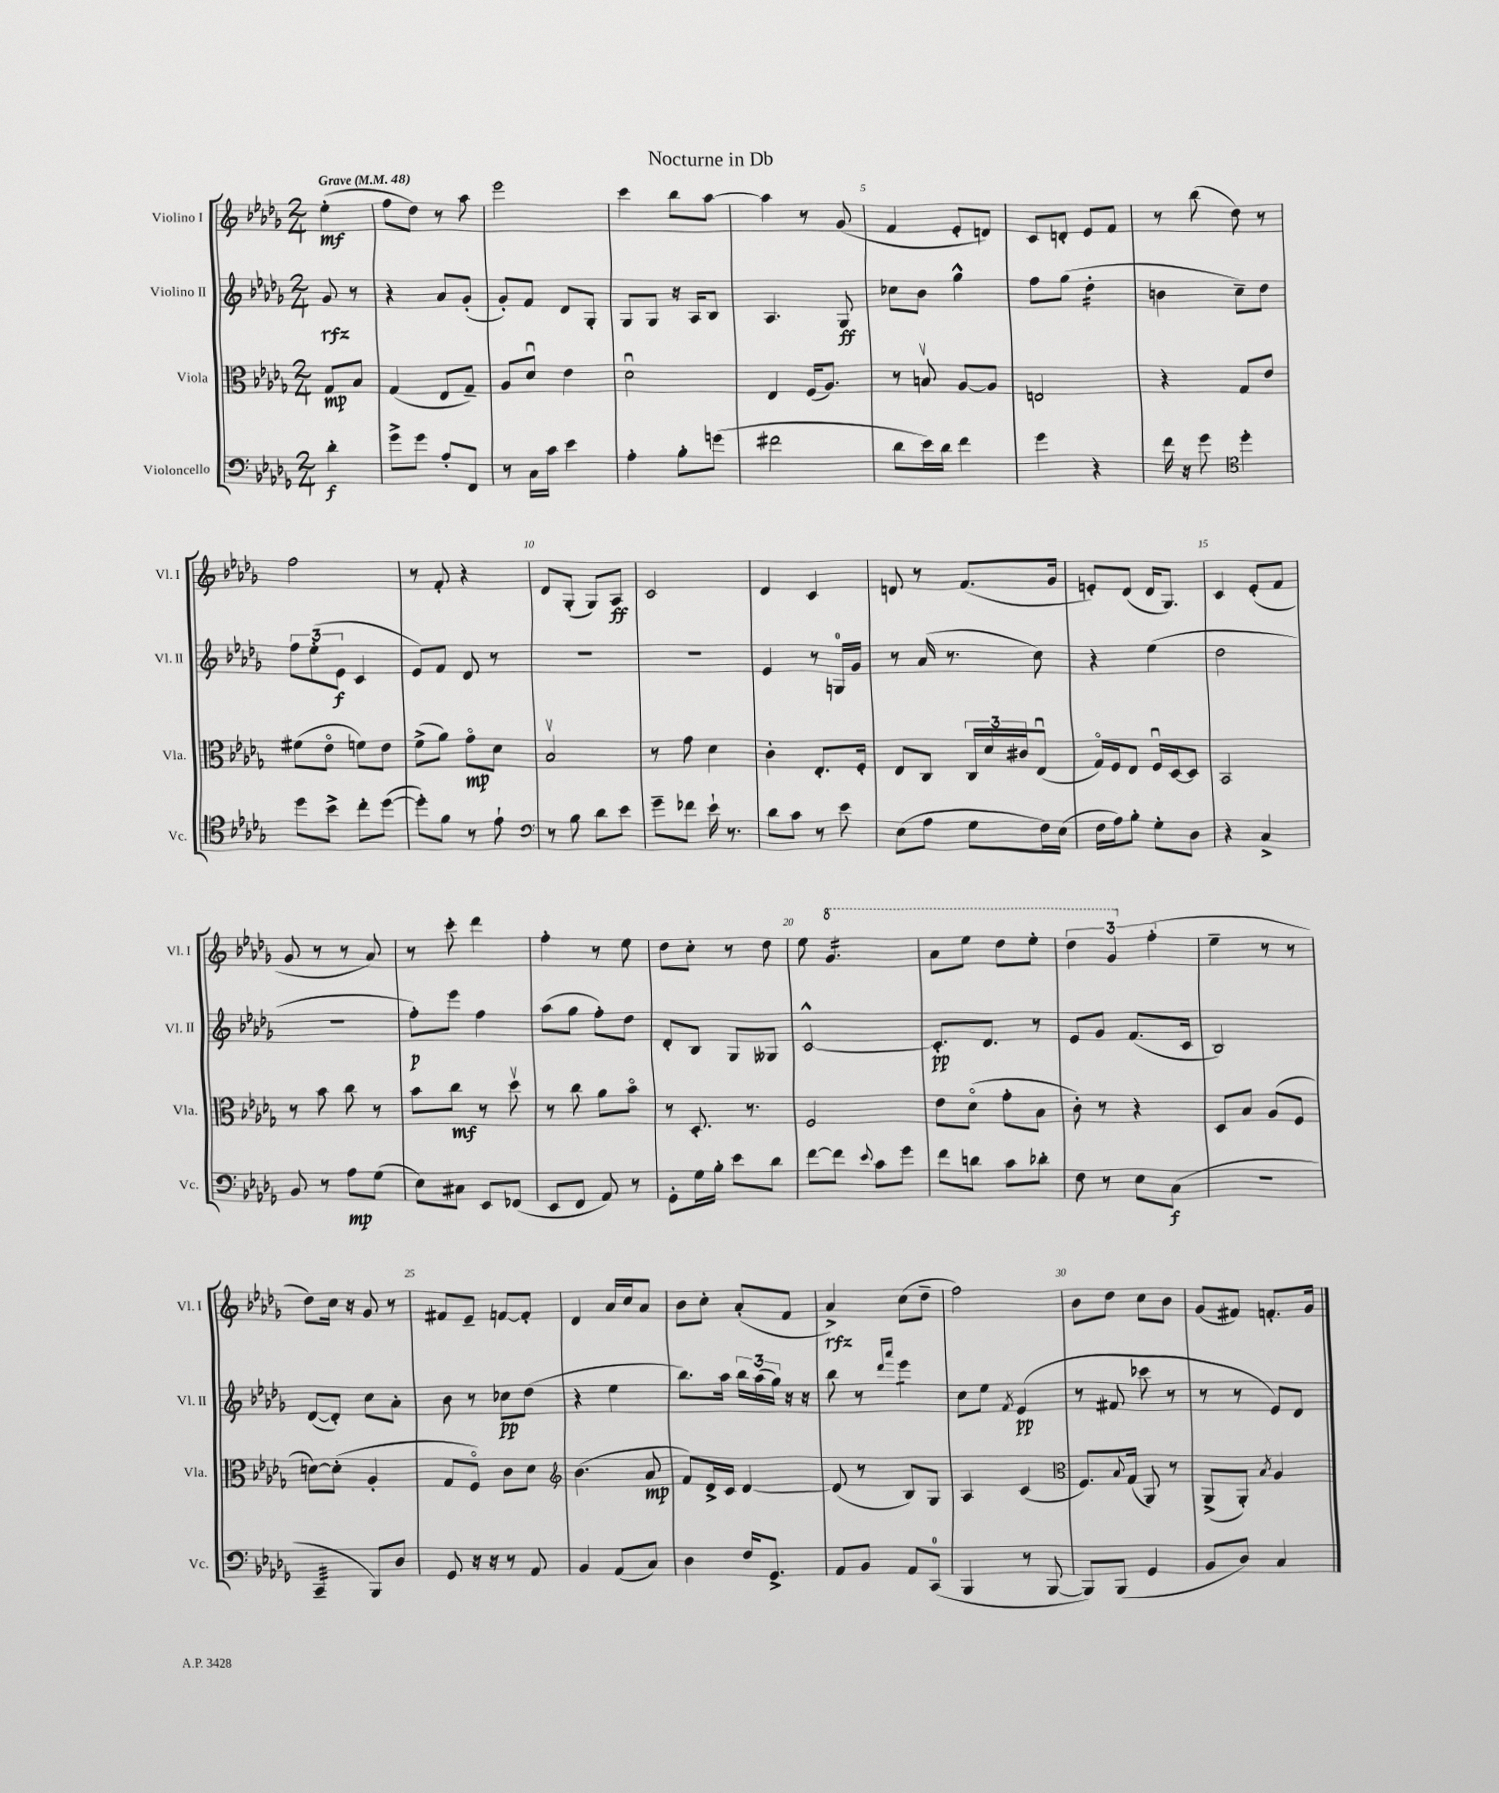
\header { title = "Nocturne in Db" }
<<
\new StaffGroup <<
\new Staff = "s0" \with { instrumentName = "Violino I" shortInstrumentName = "Vl. I" } {
    \clef treble \key des \major \numericTimeSignature \time 2/4 \partial 4 \tempo "Grave" 4 = 48
    ees''4-.\mf( |
    f''8 des''8) r8 aes''8 |
    ees'''2 |
    c'''4 bes''8 aes''8~ |
    aes''4 r8 ges'8( |
    f'4 ees'8-. d'8) |
    c'8 d'8-. ees'8 f'8 |
    r8 bes''8( des''8) r8 |
    f''2 |
    r8 f'8-. r4 |
    des'8 ges8-.( ges8) aes8\ff |
    c'2 |
    des'4 c'4 |
    d'8 r8 f'8.( ges'16 |
    e'8-.) des'8( des'16 ges8.) |
    c'4 ees'8-.( f'8 |
    ges'8 r8 r8 aes'8) |
    r8 c'''8-. des'''4 |
    f''4-. r8 ees''8 |
    des''8 c''8-. r8 des''8 |
    ees''8 \ottava #1 ges''4.:16 |
    aes''8 ees'''8 des'''8 ees'''8-. |
    \tuplet 3/2 { des'''4 ges''4 \ottava #0 f''4-.( } |
    ees''4-- r8 r8 |
    des''8) c''16 r16 ges'8 r8 |
    fis'8 ees'8-- f'8~ f'8-. |
    des'4 aes'16 c''16 aes'8 |
    bes'8 c''8-. aes'8-.( f'8 |
    aes'4->\rfz) c''8( des''8-- |
    f''2) |
    bes'8 des''8 c''8 bes'8 |
    ges'8( fis'8) f'8.-. ges'16 \bar "|." |
}
\new Staff = "s1" \with { instrumentName = "Violino II" shortInstrumentName = "Vl. II" } {
    \clef treble \key des \major \numericTimeSignature \time 2/4 \partial 4
    ges'8\rfz r8 |
    r4 aes'8 ges'8-.( |
    ges'8-.) f'8 des'8 ges8-. |
    ges8 ges8 r16 aes16 bes8 |
    aes4. ges8\ff |
    ces''8 bes'8 ges''4-^ |
    f''8 ges''8( des''4:16-. |
    b'4 c''8--) des''8 |
    \tuplet 3/2 { f''8 ees''8-.( ees'8\f } c'4 |
    ees'8) f'8 des'8 r8 |
    R2 |
    R2 |
    ees'4 r8 g16-0 ges'16 |
    r8 aes'16( r8. c''8) |
    r4 ees''4( |
    des''2 |
    r2 |
    f''8-.\p) ees'''8 f''4 |
    aes''8( ges''8 f''8-.) des''8 |
    des'8-. bes8 ges8 geses8 |
    c'2~-^ |
    c'8.-.\pp des'8. r8 |
    ees'8 ges'8 f'8.( c'16 |
    bes2) |
    des'8~( des'8-.) c''8 aes'8-. |
    bes'8 r8 ces''8\pp des''8( |
    r4 ees''4 |
    bes''8.) aes''16 \tuplet 3/2 { bes''16 aes''16( ges''16) } r16 r16 |
    bes''8 r8 \grace { des'''16 aes'''16 } ees'''4:8 |
    c''8 ees''8 \acciaccatura { f'8 } ees'4\pp( |
    r8 fis'8 ces'''8 r8 |
    r8 r8 ees'8) des'8 \bar "|." |
}
\new Staff = "s2" \with { instrumentName = "Viola" shortInstrumentName = "Vla." } {
    \clef alto \key des \major \numericTimeSignature \time 2/4 \partial 4
    ges8\mp bes8 |
    ges4( ees8 ges8--) |
    aes8 des'8\downbow ees'4 |
    des'2\downbow |
    ees4 f16( aes8.) |
    r8 b8\upbow aes8~ aes8 |
    e2 |
    r4 ges8 ees'8 |
    fis'8( ees'8\flageolet f'8) ees'8 |
    f'8->( aes'8) ges'8\flageolet\mp des'8 |
    bes2\upbow |
    r8 ges'8 des'4 |
    c'4-. ees8.-. f16-. |
    ees8 c8 \tuplet 3/2 { c16 des'16 cis'16 } ees8\downbow( |
    ges16\flageolet) f16 ees8 f16\downbow des16~ des8 |
    bes,2 |
    r8 bes'8 c''8 r8 |
    bes'8 c''8\mf r8 des''8\upbow |
    r8 c''8 aes'8 bes'8\flageolet |
    r8 des8.-. r8. |
    f2 |
    ees'8 des'8\flageolet( ges'8-. bes8 |
    c'8-.) r8 r4 |
    des8 bes8 aes8( f8 |
    d'8~) d'8-.( aes4-. |
    ges8 f8\flageolet) c'8 des'8 |
    \clef treble bes'4.( aes'8\mp |
    f'8) des'16-> c'16 des'4~ |
    des'8( r8 bes8) ges8 |
    aes4 c'4( |
    \clef alto f8.) \appoggiatura { bes8 } ges16( aes,8) r8 |
    aes,8->( aes,8-.) \acciaccatura { bes8 } aes4 \bar "|." |
}
\new Staff = "s3" \with { instrumentName = "Violoncello" shortInstrumentName = "Vc." } {
    \clef bass \key des \major \numericTimeSignature \time 2/4 \partial 4
    des'4-.\f |
    ges'8-> ges'8 aes8-. f,8 |
    r8 c16 c'16 ees'4 |
    aes4-. bes8-. g'8( |
    fis'2 |
    des'8 ees'16) des'16 f'4 |
    ges'4 r4 |
    f'16 r16 ges'8 \clef tenor des''4-. |
    des''8 bes'8-> c''8-. des''8~( |
    des''8-.) f'8 r8 ees'8-! |
    \clef bass r8 bes8 des'8 ees'8 |
    ges'8-- fes'8 ees'16-! r8. |
    des'8 c'8 r8 ees'8 |
    ees8( aes8 ges8 f16) ees16( |
    f16 aes16) bes8-. ges8-. des8 |
    r4 c4-> |
    bes,8 r8 aes8\mp ges8( |
    ees8) cis8 ees,8 fes,8( |
    ees,8 f,8 aes,8) r8 |
    ges,8-. ges16 bes16-. ees'8 des'8 |
    f'8~ f'8 \appoggiatura { ees'8 } c'8 ges'8 |
    f'8 d'8 c'8 des'8-. |
    f8 r8 ees8 c8\f( |
    R2 |
    c,4:32-- bes,,8) des8 |
    ges,8 r16 r16 r8 aes,8 |
    bes,4 aes,8( c8) |
    des4 f16 ges,8.-> |
    aes,8 bes,8 aes,8 c,8-0( |
    bes,,4 r8 bes,,8~ |
    bes,,8) bes,,8( ges,4 |
    bes,8 des8) c4 \bar "|." |
}
>>
>>
\layout { \context { \Score \override BarNumber.break-visibility = ##(#f #t #t) barNumberVisibility = #(every-nth-bar-number-visible 5) } }
